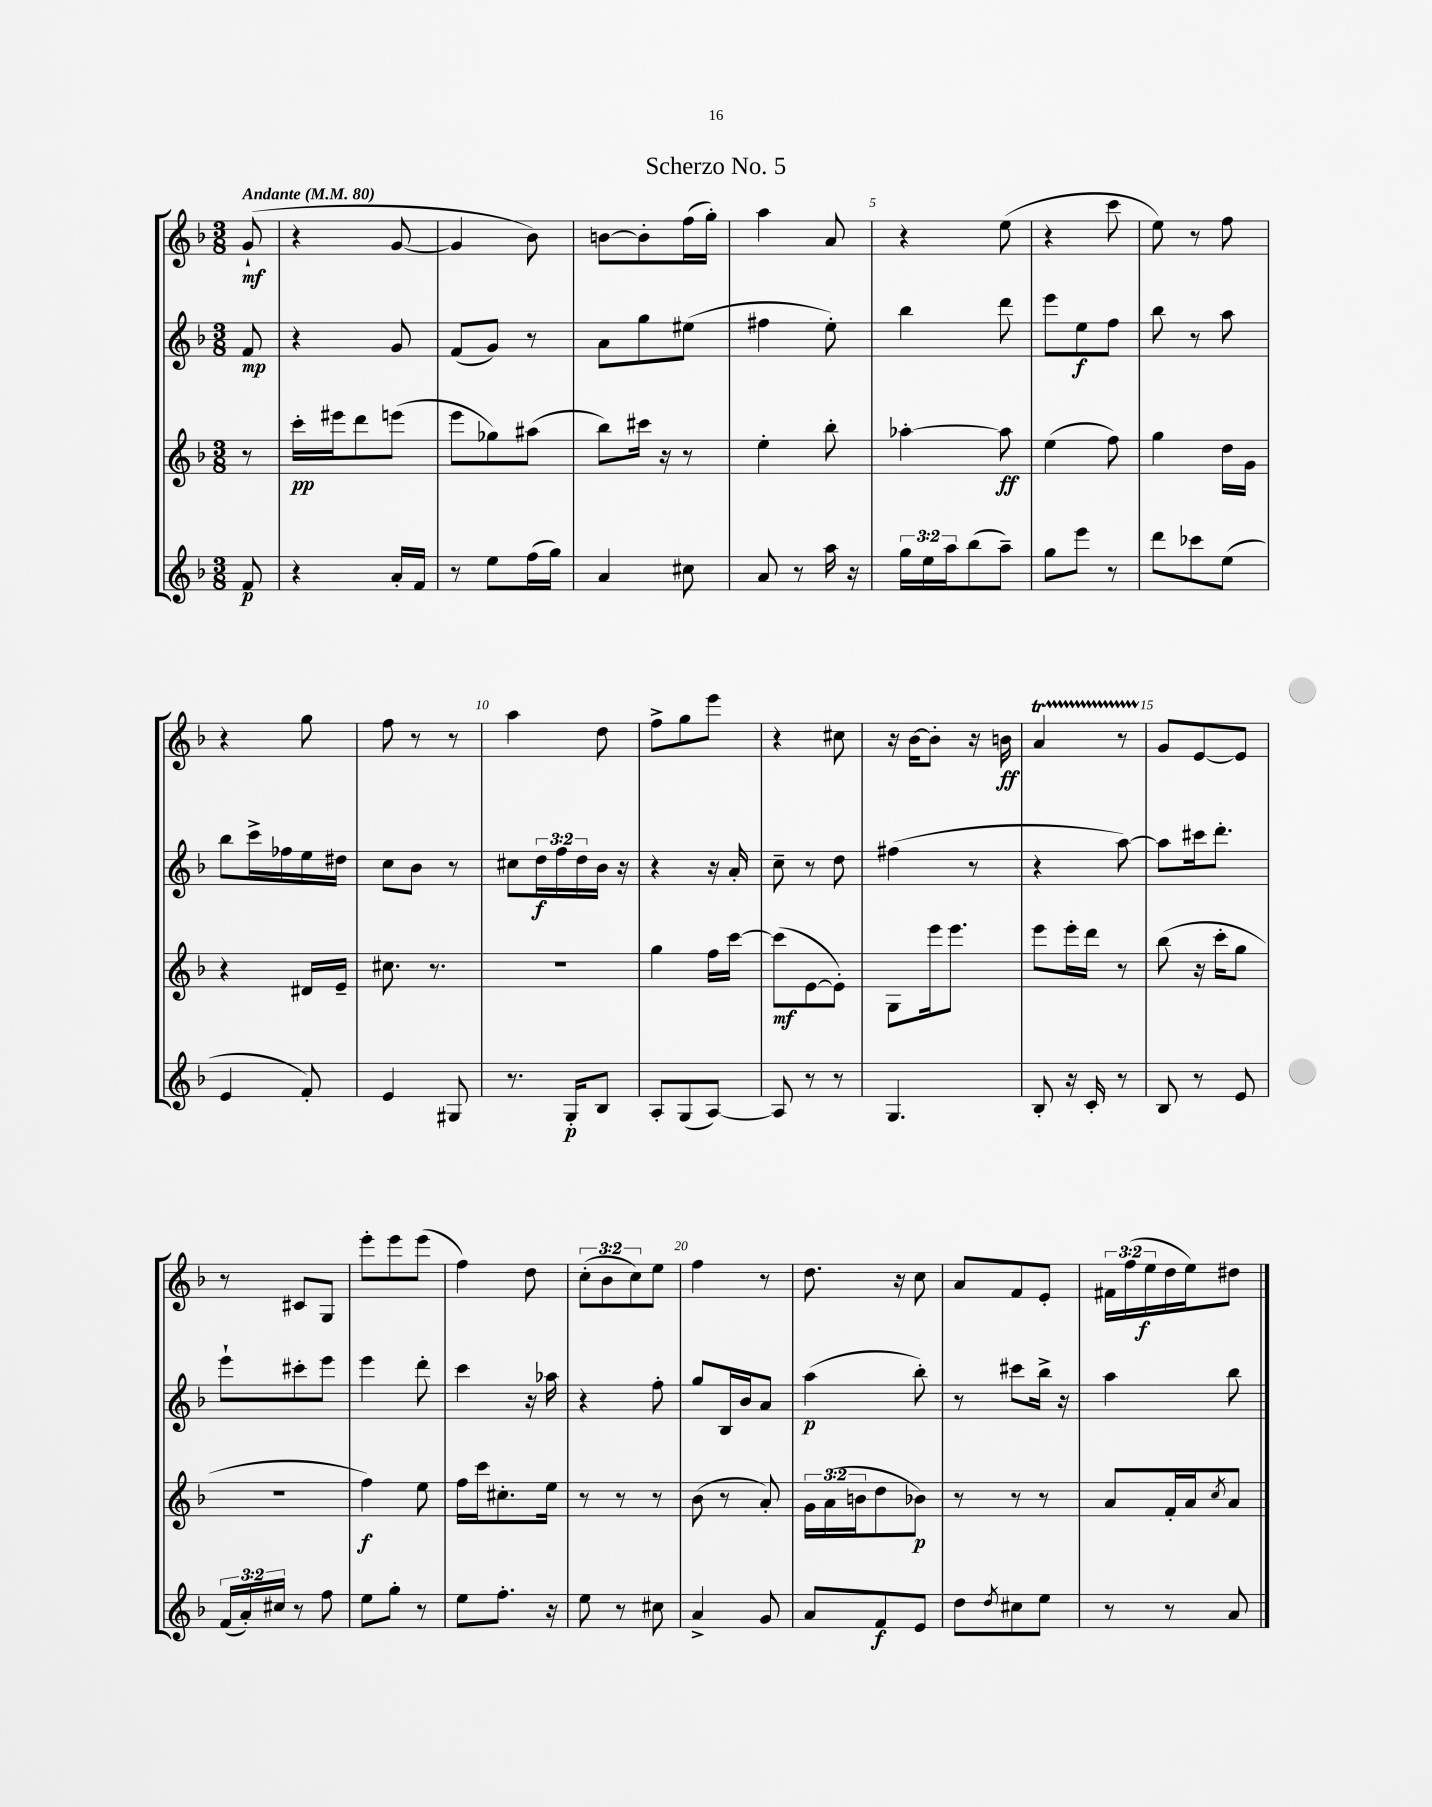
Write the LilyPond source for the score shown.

\header { title = "Scherzo No. 5" }
<<
\new StaffGroup <<
\new Staff = "s0" {
    \clef treble \key f \major \numericTimeSignature \time 3/8 \override Staff.TupletNumber.text = #tuplet-number::calc-fraction-text \partial 8 \tempo "Andante" 4 = 80
    g'8-!\mf( |
    r4 g'8~ |
    g'4 bes'8) |
    b'8~ b'8-. f''16( g''16-.) |
    a''4 a'8 |
    r4 e''8( |
    r4 c'''8 |
    e''8) r8 f''8 |
    r4 g''8 |
    f''8 r8 r8 |
    a''4 d''8 |
    f''8-> g''8 e'''8 |
    r4 cis''8 |
    r16 bes'16~ bes'8-. r16 b'16\ff |
    a'4\startTrillSpan r8 |
    g'8\stopTrillSpan e'8~ e'8 |
    r8 cis'8 g8 |
    e'''8-. e'''8 e'''8( |
    f''4) d''8 |
    \tuplet 3/2 { c''8-.( bes'8 c''8) } e''8 |
    f''4 r8 |
    d''8. r16 c''8 |
    a'8 f'8 e'8-. |
    \tuplet 3/2 { fis'16 f''16( e''16\f } d''16 e''16) dis''8 \bar "|." |
}
\new Staff = "s1" {
    \clef treble \key f \major \numericTimeSignature \time 3/8 \override Staff.TupletNumber.text = #tuplet-number::calc-fraction-text \partial 8
    f'8\mp |
    r4 g'8 |
    f'8( g'8) r8 |
    a'8 g''8 eis''8( |
    fis''4 e''8-.) |
    bes''4 d'''8 |
    e'''8 e''8\f f''8 |
    bes''8 r8 a''8 |
    bes''8 c'''16-> fes''16 e''16 dis''16 |
    c''8 bes'8 r8 |
    cis''8 \tuplet 3/2 { d''16\f f''16 d''16 } bes'16 r16 |
    r4 r16 a'16-. |
    c''8-- r8 d''8 |
    fis''4( r8 |
    r4 a''8~) |
    a''8 cis'''16 d'''8.-. |
    e'''8-! cis'''8-. e'''8 |
    e'''4 d'''8-. |
    c'''4 r16 aes''16 |
    r4 f''8-. |
    g''8 bes16 bes'16 a'8 |
    a''4\p( bes''8-.) |
    r8 cis'''8 bes''16-> r16 |
    a''4 bes''8 \bar "|." |
}
\new Staff = "s2" {
    \clef treble \key f \major \numericTimeSignature \time 3/8 \override Staff.TupletNumber.text = #tuplet-number::calc-fraction-text \partial 8
    r8 |
    c'''16-.\pp eis'''16 d'''8 e'''8( |
    e'''8 ges''8) ais''8( |
    bes''8) cis'''16 r16 r8 |
    e''4-. bes''8-. |
    aes''4~-. aes''8\ff |
    e''4( f''8) |
    g''4 d''16 g'16 |
    r4 dis'16 e'16-- |
    cis''8. r8. |
    R4. |
    g''4 f''16 c'''16~ |
    c'''8\mf( e'8~ e'8-.) |
    g8 e'''16 e'''8. |
    e'''8 e'''16-. d'''16 r8 |
    bes''8( r16 c'''16-. g''8 |
    R4. |
    f''4\f) e''8 |
    f''16 c'''16 cis''8.-. e''16 |
    r8 r8 r8 |
    bes'8( r8 a'8-.) |
    \tuplet 3/2 { g'16 a'16( b'16 } d''8 bes'8\p) |
    r8 r8 r8 |
    a'8 f'16-. a'16 \acciaccatura { c''8 } a'8 \bar "|." |
}
\new Staff = "s3" {
    \clef treble \key f \major \numericTimeSignature \time 3/8 \override Staff.TupletNumber.text = #tuplet-number::calc-fraction-text \partial 8
    f'8\p |
    r4 a'16-. f'16 |
    r8 e''8 f''16( g''16) |
    a'4 cis''8 |
    a'8 r8 a''16 r16 |
    \tuplet 3/2 { g''16 e''16 a''16 } bes''8( a''8--) |
    g''8 e'''8 r8 |
    d'''8 ces'''8 e''8( |
    e'4 f'8-.) |
    e'4 gis8 |
    r8. g16-.\p bes8 |
    a8-. g8( a8~) |
    a8 r8 r8 |
    g4. |
    bes8-. r16 c'16-. r8 |
    bes8 r8 e'8 |
    \tuplet 3/2 { f'16( a'16-.) cis''16 } r8 f''8 |
    e''8 g''8-. r8 |
    e''8 f''8.-. r16 |
    e''8 r8 cis''8 |
    a'4-> g'8 |
    a'8 f'8\f e'8 |
    d''8 \acciaccatura { d''8 } cis''8 e''8 |
    r8 r8 a'8 \bar "|." |
}
>>
>>
\layout { \context { \Score \override BarNumber.break-visibility = ##(#f #t #t) barNumberVisibility = #(every-nth-bar-number-visible 5) } }
